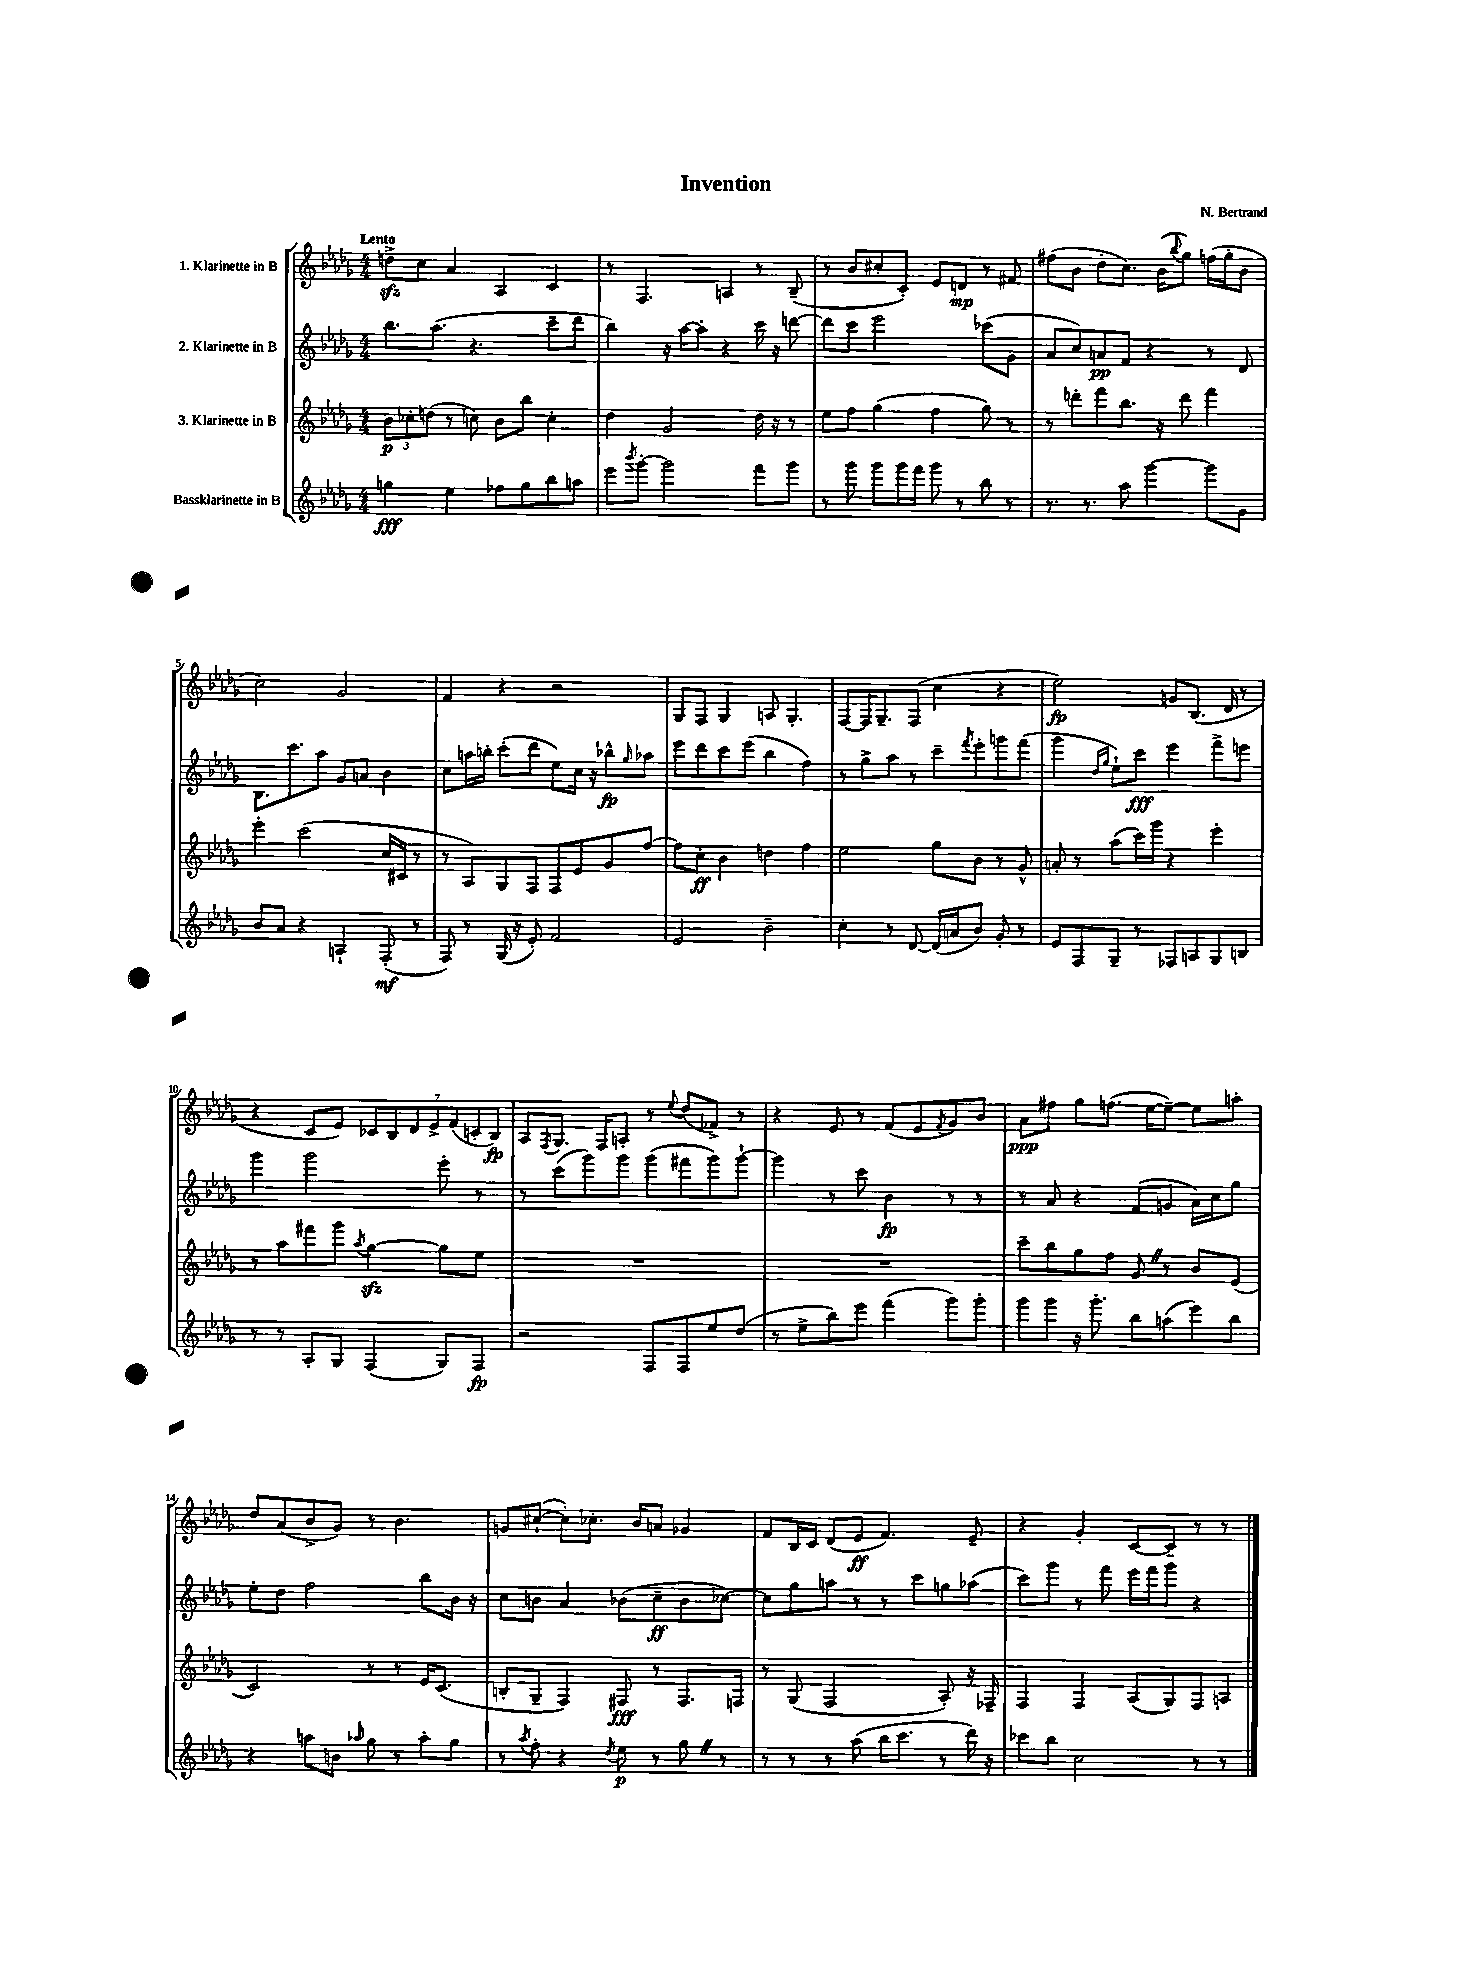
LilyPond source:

\header { title = "Invention" composer = "N. Bertrand" }
<<
\new StaffGroup <<
\new Staff = "s0" \with { instrumentName = "1. Klarinette in B" } {
    \clef treble \key des \major \numericTimeSignature \time 4/4 \tempo "Lento"
    d''8->\sfz c''8 aes'4 aes4 c'4 |
    r8 f4. a4 r8 bes8--( |
    r8 bes'8 cis''8-. c'8-.) ees'8 d'8\mp r8 fis'8 |
    fis''8( bes'8 des''8-. c''8.) bes'16( \appoggiatura { bes''8 } ges''8) f''16( ges''16-. bes'8 |
    c''2) ges'2 |
    f'4 r4 r2 |
    ges8 f8 ges4 a8 ges4.-. |
    f8~ f16 ges8.-- f8( c''4 r4 |
    ees''2\fp) g'8 bes8.( des'16 r8 |
    r4 c'8 ees'8) \tuplet 7/4 { ces'8 bes8 des'8 ees'8-> f'8( c'8-. bes8\fp) } |
    aes8 \acciaccatura { f8 } ges8. f16 a8-. r8 \appoggiatura { ees''8 } des''8( fes'8->) r8 |
    r4 ees'8 r8 f'8( ees'8 \acciaccatura { f'8 } ges'8) bes'8 |
    aes'8\ppp fis''8 ges''8 f''8.( ees''16~ ees''8~--) ees''8 a''8-. |
    des''8 aes'8( bes'8-> ges'8) r8 bes'4. |
    g'8 cis''8~-!( cis''8-.) ces''8.-. bes'16 a'8 ges'4 |
    f'8 bes16 c'16 des'8( ees'8\ff f'4.) ees'8-- |
    r4 ges'4-. c'8~ c'8-- r8 r8 \bar "|." |
}
\new Staff = "s1" \with { instrumentName = "2. Klarinette in B" } {
    \clef treble \key des \major \numericTimeSignature \time 4/4
    bes''8. aes''8.( r4. c'''8-- des'''8 |
    bes''4) r16 aes''16~ aes''8-. r4 c'''16 r16 d'''8~ |
    d'''8 c'''8 ees'''2 ces'''8( ges'8 |
    aes'8 c''8) a'8\pp f'8 r4 r8 des'8 |
    bes8. c'''8. aes''8 ges'8 a'8 bes'4 |
    c''8 a''16 b''16-. c'''8-.( des'''8 ees''8) c''16 r16 bes''8-^\fp \grace { ges''16 } aes''8 |
    ees'''8 des'''8 c'''8 ees'''8( bes''4 f''4) |
    r8 ges''8-> aes''8 r8 c'''8-- \acciaccatura { f'''8 } ees'''8-. g'''8 f'''8( |
    ges'''4 \grace { des''16 ges''16 } ees''8-!) c'''8\fff ees'''4 f'''8-> e'''8 |
    ges'''4 ges'''2 ees'''8-. r8 |
    r8 c'''8( ges'''8) ges'''8 ges'''8( fis'''8 ges'''8) ges'''8~-! |
    ges'''4 r8 c'''8 bes'4\fp r8 r8 |
    r8 aes'8 r4 f'8( g'8 aes'16) c''16 ges''8 |
    ees''8-. des''8 f''2 bes''8 bes'16 r16 |
    c''8 b'8 aes'4 bes'8( c''8--\ff bes'8 ces''8~) |
    ces''8 ges''8 a''8 r8 r8 c'''8 g''8 aes''8( |
    c'''8) ges'''8 r8 f'''8 ees'''16 f'''16 ges'''8 r4 \bar "|." |
}
\new Staff = "s2" \with { instrumentName = "3. Klarinette in B" } {
    \clef treble \key des \major \numericTimeSignature \time 4/4
    \tuplet 3/2 { bes'8\p ces''8-. d''8( } r8 c''8) bes'8 bes''8 c''4-. |
    des''4 ges'2 des''16 r16 r8 |
    ees''8 f''8 ges''4( f''4 ges''8) r8 |
    r8 d'''8-. f'''8 bes''8. r16 d'''8 f'''4 |
    ees'''4-. c'''2( c''16 cis'16 r8 |
    r8 aes8) ges8 f8 f8 ees'8 ges'8 f''8~ |
    f''8 c''8-.\ff bes'4 d''4 f''4 |
    ees''2 ges''8 bes'8 r8 ges'8-^ |
    a'8-. r8 aes''8( c'''16) ges'''16 r4 ees'''4-. |
    r8 aes''8 fis'''8 ges'''8 \acciaccatura { aes''8 } ges''4~\sfz ges''8 ees''8 |
    R1 |
    R1 |
    c'''8-- bes''8 ges''8 f''8 ges'8 \once \override BreathingSign.text = \markup { \musicglyph "scripts.caesura.straight" } \breathe r8 bes'8 ees'8( |
    c'2) r8 r8 ees'16 c'8.( |
    b8-. ges8-- f4) fis8\fff r8 fis8. f16 |
    r8 ges8( f2 aes8-.) r16 fes16-- |
    f4 f4 aes8( ges8) f8 a8 \bar "|." |
}
\new Staff = "s3" \with { instrumentName = "Bassklarinette in B" } {
    \clef treble \key des \major \numericTimeSignature \time 4/4
    g''4\fff ees''4 fes''8 g''8 bes''8 a''8 |
    ees'''8 \acciaccatura { bes'''8 } ges'''8~-. ges'''2 f'''8 ges'''8 |
    r8 ges'''8 ges'''8 ges'''16 f'''16 ges'''8 r8 bes''8 r8 |
    r8. r8. aes''8 ges'''4~ ges'''8 ges'8 |
    bes'8 aes'8 r4 a4-! f8-.\mf( r8 |
    f8) r8 ges16( r16 ees'8-.) f'2 |
    ees'2 bes'2-- |
    c''4-. r8 des'8~ des'16( a'16 bes'8) ges'8-. r8 |
    ees'8 f8 ges8-- r8 fes8 a8 ges8 b8 |
    r8 r8 aes8-. ges8 f4( ges8) f8\fp |
    r2 f8 f8 ees''8 des''8( |
    r8 ees''8-> bes''8) ees'''8 f'''4( ges'''8) ges'''8-. |
    ges'''8 ges'''8 r16 ges'''8.-. bes''8 a''8( ees'''8) bes''8 |
    r4 a''8 b'8 \grace { aes''16 } ges''8 r8 aes''8-. ges''8 |
    r8 \acciaccatura { aes''8 } f''8-. r4 \acciaccatura { des''8 } ees''8\p r8 ges''8 \once \override BreathingSign.text = \markup { \musicglyph "scripts.caesura.straight" } \breathe r8 |
    r8 r8 r8 aes''8( bes''16 c'''8. r8 des'''16) r16 |
    ces'''8 bes''8 c''2 r8 r8 \bar "|." |
}
>>
>>
